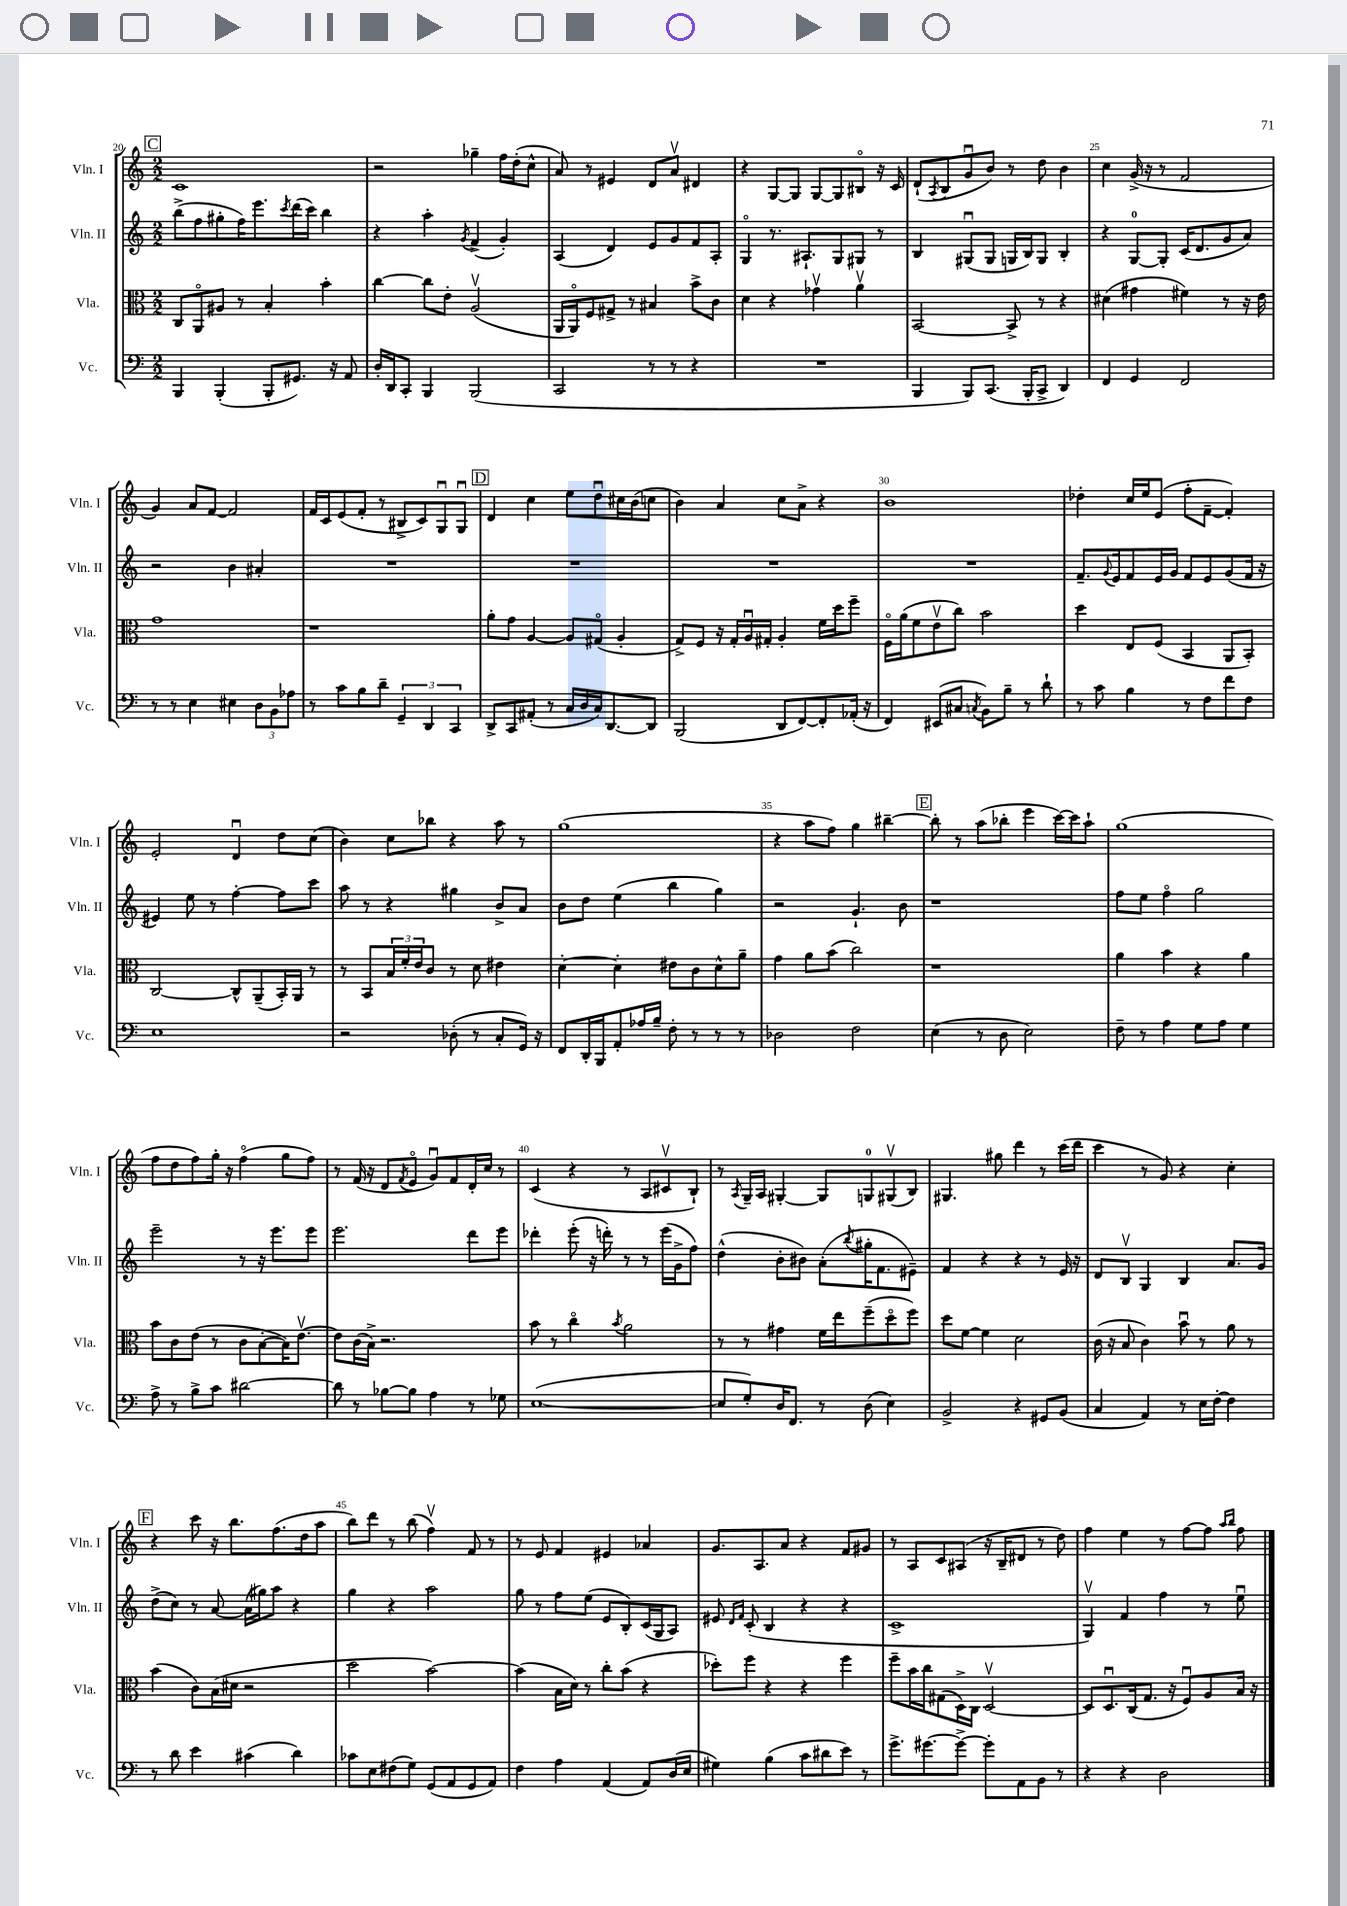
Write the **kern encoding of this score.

**kern	**kern	**kern	**kern
*part4	*part3	*part2	*part1
*staff4	*staff3	*staff2	*staff1
*I"Vc.	*I"Vla.	*I"Vln. II	*I"Vln. I
*I'Vc.	*I'Vla.	*I'Vln. II	*I'Vln. I
*clefF4	*clefC3	*clefG2	*clefG2
*k[]	*k[]	*k[]	*k[]
*M2/2	*M2/2	*M2/2	*M2/2
!!LO:REH:place=s1:t=C
=20	=20	=20	=20
4BBB/	8C/L	(8bb^\L	1c
.	8AA/	8ff\	.
(4BBB'/	8A#X/J	8gg#X'\	.
.	8r	16ff\K)	.
.	.	8.eee\	.
8BBB'/L	4B'/	.	.
.	.	8qccc/	.
8.GG#X/J)	.	(16ddd\L	.
.	.	16ccc\JJ)	.
.	4b'\	4bb\	.
16r	.	.	.
8AA/	.	.	.
=21	=21	=21	=21
16D'/LL	[4cc\	4r	2r
16DD/J	.	.	.
8CC'/J	.	.	.
4BBB/	8cc\L]	4aa'\	.
.	8e'\J	.	.
.	.	8qg/	.
(2BBB/	(2Av/	(4f^/	4gg-X~\
.	.	4g'/)	16ff\LL
.	.	.	(16dd'\J
.	.	.	8cc^^\J
=22	=22	=22	=22
2CC/	16AA/LL	(4A/	8a/)
.	16AA/J)	.	.
.	8F/	.	8r
.	8G#X^/J	4d/)	4e#X/
.	8r	.	.
8r	4B#X/	8e/L	8d/L
8r	.	8g/	8av/J
4r	8b^\L	8f/	4d#X/
.	8c\J	8A'/J	.
=23	=23	=23	=23
1r	4d\	4G/	4r
.	4r	8.r	[8G/L
.	.	.	8G/J]
.	.	8.A#X`/L	.
.	4g-Xv\	.	[8G/L
.	.	8G/	8G/]
.	4av\	8G#X/J	8B#X/J
.	.	8r	16r
.	.	.	16c/
=24	=24	=24	=24
4BBB/	[2BB/	4B/	(8d`/L
.	.	.	8qA/
.	.	.	8B/
8BBB/L)	.	(8G#Xu/L	8gu/
(8.CC/J	.	8G#/J	8b/J)
.	8BB^/]	16Gn/LL	8r
16BBB'/KL	.	16B/J)	.
8CC^/J	8r	8G/J	8dd\
4DD/)	4r	4B'/	4b\
=25	=25	=25	=25
4FF/	(4d#X\	4r	4cc\
4GG/	4g#X\	[8G/L	(16g^/
.	.	.	16r
.	.	8G'/J]	8r
2FF/	4f#X\)	(16c/KL	2f/
.	.	8.d/	.
.	8r	8g/	.
.	16r	8a/J)	.
.	16e\	.	.
!!LO:LB:g=z
=26	=26	=26	=26
8r	1g	2r	4g/)
8r	.	.	.
4E\	.	.	8a/L
.	.	.	[8f/J
4E#X\	.	4b\	2f/]
12D\L	.	4a#X'/	.
12BB\	.	.	.
12A-X\J	.	.	.
=27	=27	=27	=27
8r	1r	1r	16f/LL
.	.	.	16c/J
8c\L	.	.	(8e/
8B\	.	.	8f'/J
8d~\J	.	.	8r
6GG~/	.	.	8B#X^/L
.	.	.	8c/)
6DD/	.	.	.
.	.	.	8Gu/
6CC/	.	.	.
.	.	.	8Gu/J
!!LO:REH:place=s1:t=D
=28	=28	=28	=28
8DD^/L	8a'\L	1r	4d/
8CC/	8g\J	.	.
(8AA#X'/J	[4A/	.	4cc\
8r	.	.	.
16C/LL	8A/L]	.	8ee\L
16D/	.	.	.
16C/J)	(8G#X/J	.	8ddu\
[8.DD/	.	.	.
.	4A'/	.	16cc#X\L
.	.	.	(16b\J
8DD/J]	.	.	8ccn\J
=29	=29	=29	=29
(2BBB/	8G^/L)	1r	4b\)
.	8F/J	.	.
.	16r	.	4a/
.	16G'/LL	.	.
.	16Au/	.	.
.	16G#X'/JJ	.	.
8DD/L	4A'/	.	8cc\L
[8FF/)	.	.	8a^\J
8FF'/]	16f\LL	.	4r
.	16dd\J	.	.
(16AA-X'/Jk	8ff~\J	.	.
16r	.	.	.
=30	=30	=30	=30
4FF/)	16F\LL	1r	1b
.	(16a\J	.	.
.	8f\	.	.
(8EE#X/L	8ev\	.	.
8C#X/J	8cc\J)	.	.
8qCn/	.	.	.
8BB\L)	2b\	.	.
8B~\J	.	.	.
8r	.	.	.
8d`\	.	.	.
=31	=31	=31	=31
8r	4dd\	8.f~/L	4dd-X'\
8c\	.	.	.
.	.	8qqg/	.
.	.	16e/k	.
4B\	8E/L	8f/	16cc/LL
.	.	.	16ee/J
.	(8F/J	16e/L	(8e/J
.	.	16g/JJ	.
8r	4BB/	8f/L	8ff'\L
8F\L	.	8e/	[8f~\J
8f\	8AA/L	(8g/	4f'/])
8F\J	8BB'/J)	16f/Jk	.
.	.	16r	.
!!LO:LB:g=z
=32	=32	=32	=32
1E	[2C/	4e#X/)	2e'/
.	.	8ee\	.
.	.	8r	.
.	8C^^/L]	[4ff'\	4du/
.	(8AA~/	.	.
.	16BB'/L)	8ff\L]	8dd\L
.	16AA/JJ	.	.
.	8r	8ccc\J	(8cc\J
=33	=33	=33	=33
2r	8r	8aa\	4b\)
.	8BB/L	8r	.
.	24B/L	4r	8cc\L
.	24f'/	.	.
.	24e/J	.	.
.	8c/J	.	8bb-X\J
(8D-X'\	8r	4gg#X\	4r
8r	8d\	.	.
8C'/L	4e#X\	8b^/L	8aa\
16GG/Jk)	.	8a/J	8r
16r	.	.	.
=34	=34	=34	=34
8FF/L	[4d'\	8b\L	(1gg
16DD'/L	.	8dd\J	.
16BBB/J	.	.	.
8AA'/	4d'\]	(4ee\	.
16A-X/L	.	.	.
16B~/JJ	.	.	.
8F'\	8e#X\L	4bb\	.
8r	8c\	.	.
8r	8d^^\	4gg\)	.
8r	8a~\J	.	.
=35	=35	=35	=35
2D-X\	4g\	2r	4r
.	8a\L	.	8aa\L
.	(8b\J	.	8ff\J)
2F\	2cc\)	4.g`/	4gg\
.	.	.	[4bb#X~\
.	.	8b\	.
!!LO:REH:place=s1:t=E
=36	=36	=36	=36
(4E\	1r	1r	8bb#'\]
.	.	.	8r
8r	.	.	(8aa\L
8D\	.	.	8bb-X'\J
2E\)	.	.	4eee\
.	.	.	[16ccc\LL)
.	.	.	16ccc\J]
.	.	.	8aa`\J
=37	=37	=37	=37
8F~\	4a\	8ff\L	(1gg
8r	.	8ee\J	.
4A\	4b\	4ff\	.
8G\L	4r	2gg\	.
8A\J	.	.	.
4G\	4a\	.	.
!!LO:LB:g=z
=38	=38	=38	=38
8A^\	8b\L	2eee~\	8ff\L
8r	8c\	.	8dd\
8B^\L	(8e\J	.	8ff\)
8c\J	8r	.	16gg'\Jk
.	.	.	16r
[2d#X\	8c\L	8r	(4ff\
.	[8B'\	16r	.
.	.	8.eee\L	.
.	16B\K])	.	8gg\L
.	[8.ev\J	.	.
.	.	8eee\J	8ff\J)
=39	=39	=39	=39
8d#\]	8e\L]	2.eee\	8r
8r	(16c\L	.	(16f/
.	16B^\JJ)	.	16r
[8B-X\L	2.r	.	8d/L
.	.	.	8qf/
8B-\J]	.	.	8e/J
4A\	.	.	8gu/L)
.	.	.	8f/
8r	.	8ddd\L	16d'/L
.	.	.	16cc/JJ
8G-X\	.	8eee\J	8r
=40	=40	=40	=40
([1E	8b\	4ddd-X'\	(4c/
.	8r	.	.
.	4cc\	(8eee'\	4r
.	.	16r	.
.	.	16dddn'\)	.
.	8qb/	.	.
.	2a\	8r	8r
.	.	8r	8A/L
.	.	(16eee\LL	8c#Xv/
.	.	16g^\J	.
.	.	8ff\J)	8B`/J)
=41	=41	=41	=41
8E/L]	8r	(4dd^^\	8r
.	.	.	8qA/
8G'/)	8r	.	16G~/LL
.	.	.	16A/JJ
16D/K	4g#X\	8b'\L	[4G#X'/
8.FF/J	.	.	.
.	.	8b#X\J)	.
8r	16f\LL	(8a'\L	8G#/L]
.	16ee\J	.	.
.	.	8qbb/	.
(8D\	(8ff~\	16gg#X'\K	8Gn/
.	.	8.f\	.
4E\)	8dd\	.	(8G#Xv/
.	8ff\J)	8e#X~\J)	8B/J)
=42	=42	=42	=42
2BB^/	8dd\L	4f/	4.G#X/
.	[8f\J	.	.
.	4f\]	4r	.
.	.	.	8gg#X\
4r	2d\	4r	4ddd\
8GG#X/L	.	8r	8r
(8BB/J	.	16e/	(16ccc\LL
.	.	16r	16ddd\JJ
=43	=43	=43	=43
4C/	(16c\	8d/L	4ccc\
.	16r	.	.
.	8B/	8Bv/J	.
4AA/)	4c\)	4G/	8r
.	.	.	8g/)
8r	8bu\	4B/	4r
16E\LL	8r	.	.
[16F'\JJ	.	.	.
4F\]	8a\	8.a/L	4cc'\
.	8r	.	.
.	.	16g/Jk	.
!!LO:LB:g=z
!!LO:REH:place=s1:t=F
=44	=44	=44	=44
8r	(4b\	(8dd^\L	4r
8d\	.	8cc\J)	.
4e\	8c\L)	8r	8ccc\
.	(16B\L	[8a/	16r
.	16d#X\JJ	.	8.bb\L
(4c#X\	2r	(16a\LL]	.
.	.	16gg#X\J)	.
.	.	8aa\J	(8.ff\
4d\)	.	4r	.
.	.	.	16dd\k
.	.	.	8aa\J
=45	=45	=45	=45
8c-X\L	2dd\	4gg\	8bb\L)
8E\	.	.	8ddd\J
(8F#X\	.	4r	8r
8G\J)	.	.	(8bb\
(8GG/L	[2b\)	2aa\	4ffv\)
8AA/	.	.	.
8GG/	.	.	8f/
8AA/J)	.	.	8r
=46	=46	=46	=46
4F\	(4b\]	8gg\	8r
.	.	8r	8e/
4A\	16B\LL	8ff\L	4f/
.	16d\JJ)	.	.
.	8r	(8ee\J	.
(4AA/	8cc'\L	8e/L	4e#X/
.	(8b\J	8B'/)	.
8AA/L)	4r	(16c/L	4a-X/
.	.	16G/J	.
(16D/L	.	8A/J)	.
16E/JJ	.	.	.
=47	=47	=47	=47
4G#X\)	8dd-X'\L)	8e#X/	8.g/L
.	.	16qqd/LL	.
.	.	16qqf/JJ	.
.	8ff\J	(8c'/	.
.	.	.	8.A/
(4B\	4r	4B/	.
.	.	.	8a/J
8c\L	4r	4r	4r
8d#X\	.	.	.
8e\J)	4ff\	4r	8f/L
8r	.	.	8g#X/J
=48	=48	=48	=48
8.g^\L	8ff~\L	1c^	8r
.	16b\L	.	8A/L
[8.g#X\	16cc\J	.	.
.	(8G#X\	.	8c/
8g#^\J_	16D^\L)	.	(8A#X/J
.	16C\JJ	.	.
8g#'\L]	[2Dv/	.	16r
.	.	.	16B~/KL
8AA\	.	.	8d#X/J
8BB\J	.	.	8r
8r	.	.	8dd\)
=49	=49	=49	=49
4r	8D/L]	4Gv/)	4ff\
.	8.Du/	.	.
4r	.	4f/	4ee\
.	(16C/k	.	.
.	8.G/J	.	.
2D\	.	4ff\	8r
.	16r	.	.
.	8Fu/L)	.	[8ff\L
.	8A/	8r	8ff\J]
.	.	.	16qqaa/LL
.	.	.	16qqbb/JJ
.	16B/Jk	8eeu\	8ff\
.	16r	.	.
==	==	==	==
*-	*-	*-	*-
